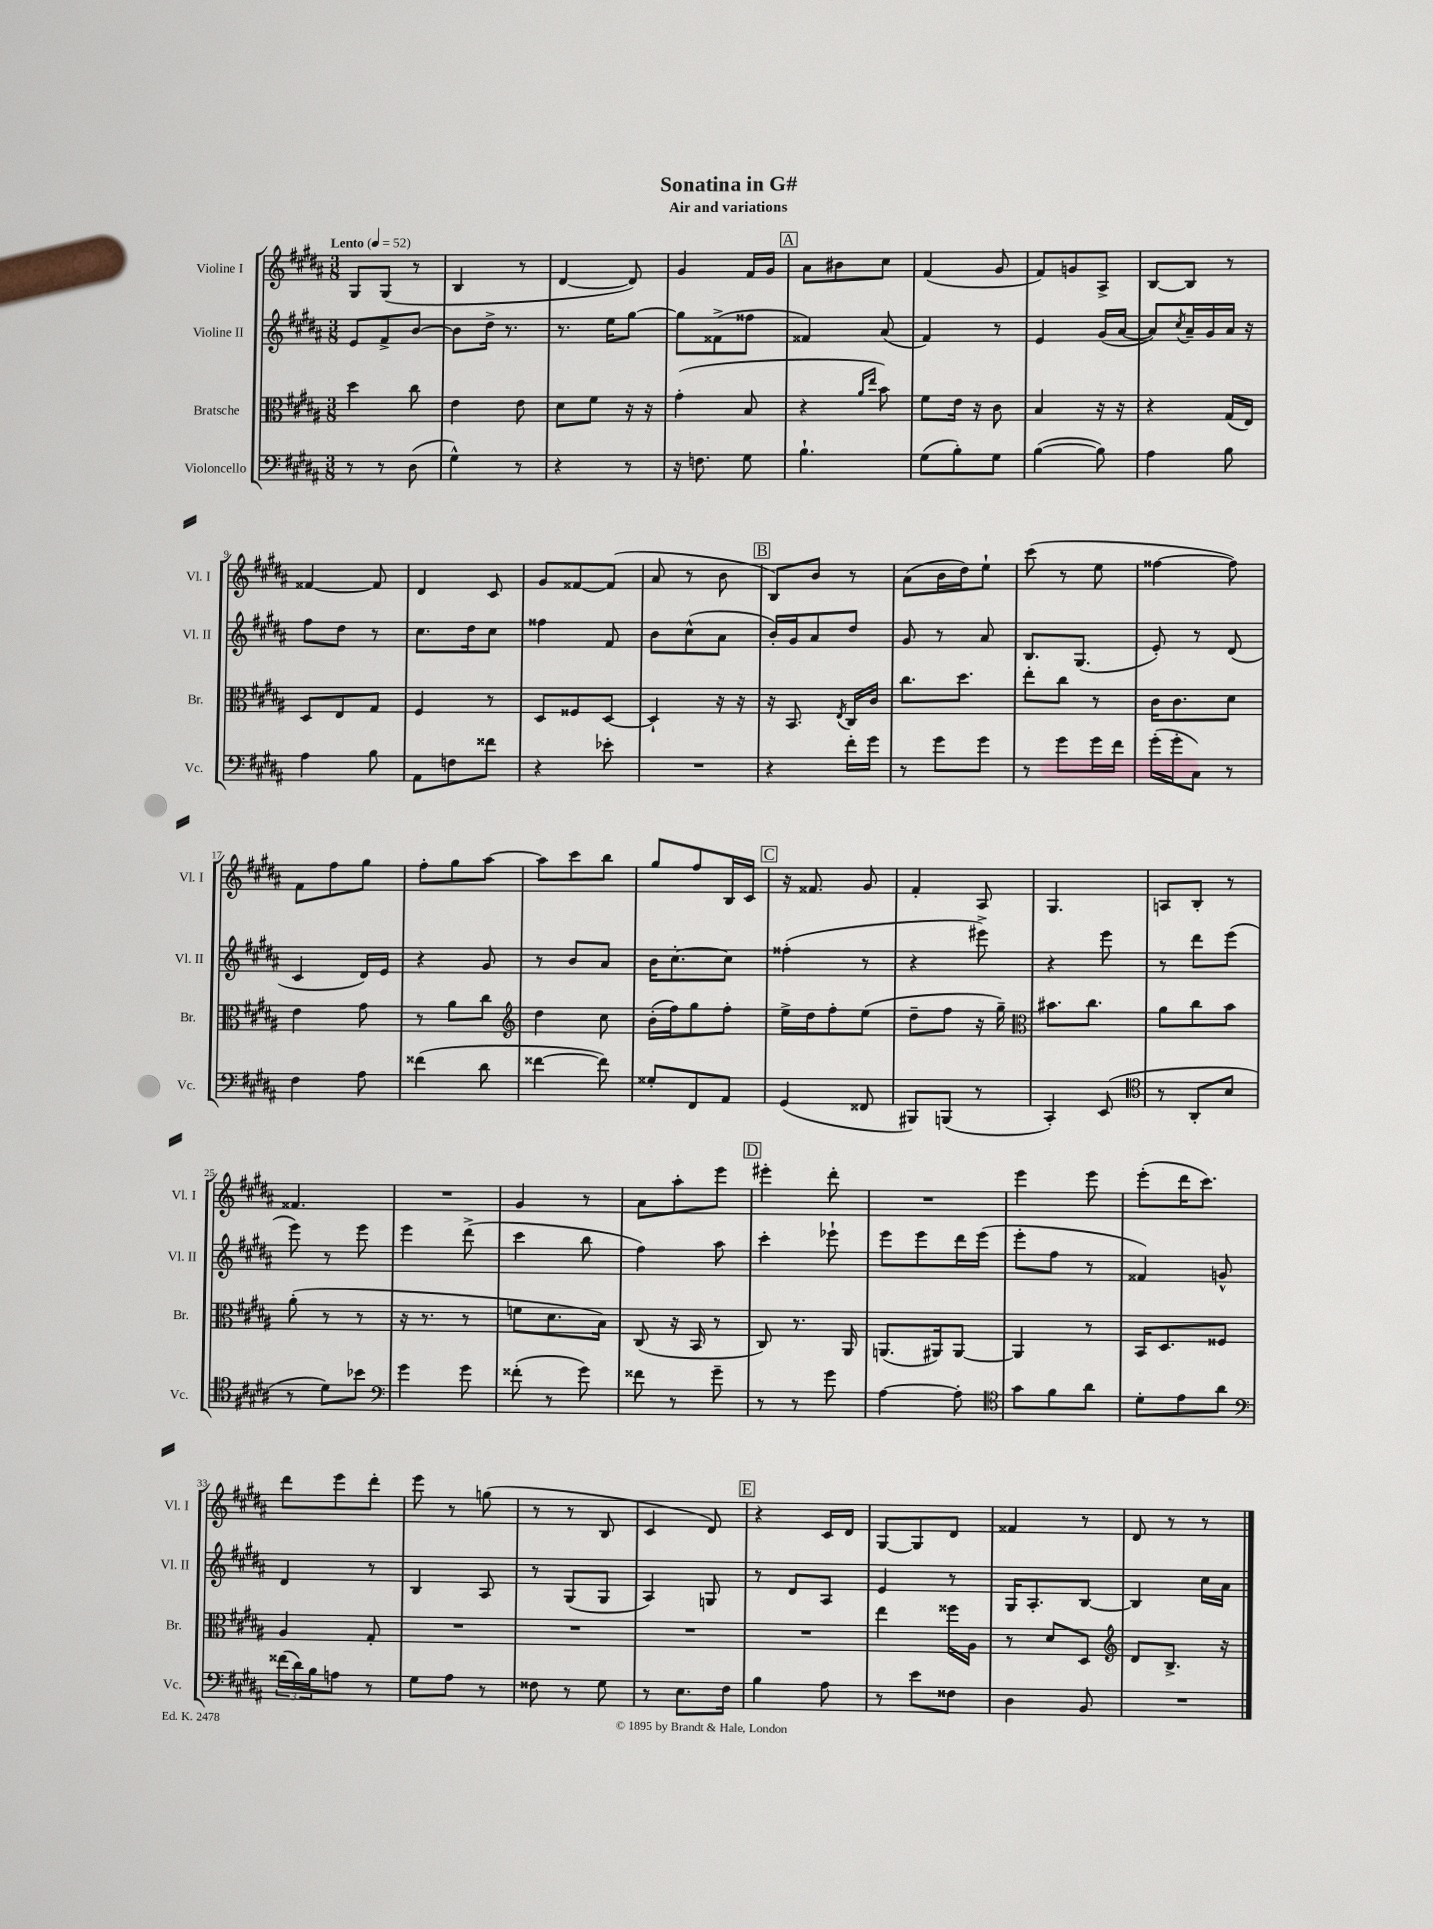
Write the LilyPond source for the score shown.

\header { title = "Sonatina in G#" subtitle = "Air and variations" }
<<
\new StaffGroup <<
\new Staff = "s0" \with { instrumentName = "Violine I" shortInstrumentName = "Vl. I" } {
    \clef treble \key b \major \numericTimeSignature \time 3/8 \tempo "Lento" 4 = 52
    gis8 gis8( r8 |
    b4 r8 |
    dis'4~ dis'8) |
    gis'4 fis'16 gis'16 |
    \mark \markup { \box "A" } ais'8 bis'8 cis''8 |
    fis'4( gis'8 |
    fis'8) g'8 ais8-> |
    b8~ b8 r8 |
    fisis'4~ fisis'8 |
    dis'4 cis'8 |
    gis'8 fisis'8~ fisis'8( |
    ais'8 r8 b'8 |
    \mark \markup { \box "B" } b8) b'8 r8 |
    ais'8( b'16 dis''16) e''8-! |
    cis'''8( r8 e''8 |
    fisis''4~ fisis''8) |
    fis'8 fis''8 gis''8 |
    fis''8-. gis''8 ais''8~ |
    ais''8 cis'''8 b''8 |
    gis''8 fis''8 b16 cis'16 |
    \mark \markup { \box "C" } r16 fisis'8. gis'8 |
    fis'4-. ais8 |
    gis4. |
    a8 b8-. r8 |
    fisis'4. |
    R4. |
    gis'4 r8 |
    ais'8 ais''8-. e'''8 |
    \mark \markup { \box "D" } eis'''4-. dis'''8-. |
    R4. |
    e'''4 e'''8 |
    e'''8-.( dis'''16 cis'''8.) |
    dis'''8 e'''8 dis'''8-. |
    e'''8 r8 g''8( |
    r8 r8 b8 |
    cis'4 dis'8) |
    \mark \markup { \box "E" } r4 cis'16 dis'16 |
    gis8~ gis8 dis'8 |
    fisis'4 r8 |
    dis'8 r8 r8 \bar "|." |
}
\new Staff = "s1" \with { instrumentName = "Violine II" shortInstrumentName = "Vl. II" } {
    \clef treble \key b \major \numericTimeSignature \time 3/8
    e'8 fis'8-> b'8~ |
    b'8 dis''16-> r8. |
    r8. e''16 gis''8~ |
    gis''8 fisis'8->( fisis''8 |
    \mark \markup { \box "A" } fisis'4) ais'8( |
    fis'4) r8 |
    e'4 gis'16( ais'16~ |
    ais'8) \acciaccatura { cis''8 } ais'16-- gis'16 ais'16 r16 |
    fis''8 dis''8 r8 |
    cis''8. dis''16 cis''8 |
    fisis''4 fis'8 |
    b'8 cis''8-^( ais'8 |
    \mark \markup { \box "B" } b'16-.) gis'16 ais'8 dis''8 |
    gis'8 r8 ais'8 |
    b8. gis8.( |
    e'8-.) r8 dis'8( |
    cis'4 dis'16) e'16 |
    r4 gis'8 |
    r8 b'8 ais'8 |
    b'16 cis''8.~-. cis''8 |
    \mark \markup { \box "C" } fisis''4-.( r8 |
    r4 eis'''8->) |
    r4 e'''8 |
    r8 dis'''8 e'''8( |
    e'''8) r8 e'''8 |
    e'''4 dis'''8->( |
    cis'''4 b''8 |
    fis''4) ais''8 |
    \mark \markup { \box "D" } cis'''4-. ees'''8-! |
    e'''8 e'''8 dis'''16 e'''16( |
    e'''8-. fis''8 r8 |
    fisis'4) g'8-^ |
    dis'4 r8 |
    b4 ais8 |
    r8 gis8( gis8 |
    ais4) g8 |
    \mark \markup { \box "E" } r8 dis'8 ais8 |
    e'4 r8 |
    gis16 ais8.-. b8~ |
    b4 cis''16 ais'16 \bar "|." |
}
\new Staff = "s2" \with { instrumentName = "Bratsche" shortInstrumentName = "Br." } {
    \clef alto \key b \major \numericTimeSignature \time 3/8
    dis''4 cis''8 |
    e'4 e'8 |
    dis'8 fis'8 r16 r16 |
    gis'4-.( b8 |
    \mark \markup { \box "A" } r4 \grace { ais'16 e''16 } b'8) |
    fis'8 e'16 r16 cis'8 |
    b4 r16 r16 |
    r4 gis16( e16) |
    dis8 e8 gis8 |
    fis4 r8 |
    dis8 fisis8 dis8~ |
    dis4-! r16 r16 |
    \mark \markup { \box "B" } r16 b,8. \acciaccatura { e8 } cis16 cis'16 |
    cis''8. dis''8. |
    e''8-. cis''8 r8 |
    cis'16 cis'8. dis'8 |
    e'4 gis'8 |
    r8 ais'8 cis''8 |
    \clef treble dis''4 cis''8 |
    b'16-.( fis''16) gis''8 fis''8-. |
    \mark \markup { \box "C" } e''16-> dis''16 fis''8-. e''8( |
    dis''8-- fis''8 r16 gis''16--) |
    \clef alto bis'8. cis''8. |
    ais'8 cis''8 b'8 |
    ais'8-.( r8 r8 |
    r16 r8. r8 |
    f'8 dis'8. b16) |
    cis8( r16 b,16 r8 |
    \mark \markup { \box "D" } cis8) r8. ais,16 |
    a,8.( ais,16) ais,8~ |
    ais,4 r8 |
    b,16 dis8. fisis8 |
    ais4 gis8-. |
    R4. |
    R4. |
    R4. |
    \mark \markup { \box "E" } R4. |
    e''4 fisis''16 ais16 |
    r8 dis'8 dis8 |
    \clef treble dis'8 b8.-> r16 \bar "|." |
}
\new Staff = "s3" \with { instrumentName = "Violoncello" shortInstrumentName = "Vc." } {
    \clef bass \key b \major \numericTimeSignature \time 3/8
    r8 r8 dis8( |
    gis4-^) r8 |
    r4 r8 |
    r16 f8. gis8 |
    \mark \markup { \box "A" } b4.-! |
    gis8( b8-.) gis8 |
    b4~( b8) |
    ais4 b8 |
    ais4 b8 |
    ais,8 f8 fisis'8 |
    r4 ees'8-. |
    R4. |
    \mark \markup { \box "B" } r4 fis'16-. gis'16 |
    r8 gis'8 gis'8 |
    r8 gis'8 gis'16 fis'16 |
    gis'16-.( gis'16-. cis8) r8 |
    fis4 ais8 |
    fisis'4( dis'8 |
    fisis'4~ fisis'8) |
    gisis8-. fis,8 ais,8 |
    \mark \markup { \box "C" } gis,4( fisis,8 |
    bis,,8) b,,8( r8 |
    cis,4-.) e,8( |
    \clef tenor r8 ais,8-. b8 |
    r8 dis'8) bes'8 |
    \clef bass gis'4 gis'8 |
    fisis'8-.( r8 gis'8) |
    fisis'8 r8 gis'8-- |
    \mark \markup { \box "D" } r8 r8 gis'8 |
    ais4~ ais8-. |
    \clef tenor gis'8 fis'8 ais'8 |
    dis'8-. e'8 ais'8 |
    \clef bass \tuplet 3/2 { fisis'16( dis'16) b16 } a8 r8 |
    gis8 ais8 r8 |
    fisis8 r8 gis8 |
    r8 e8. fis16 |
    \mark \markup { \box "E" } b4 ais8 |
    r8 e'8 fisis8 |
    dis4 b,8 |
    R4. \bar "|." |
}
>>
>>
